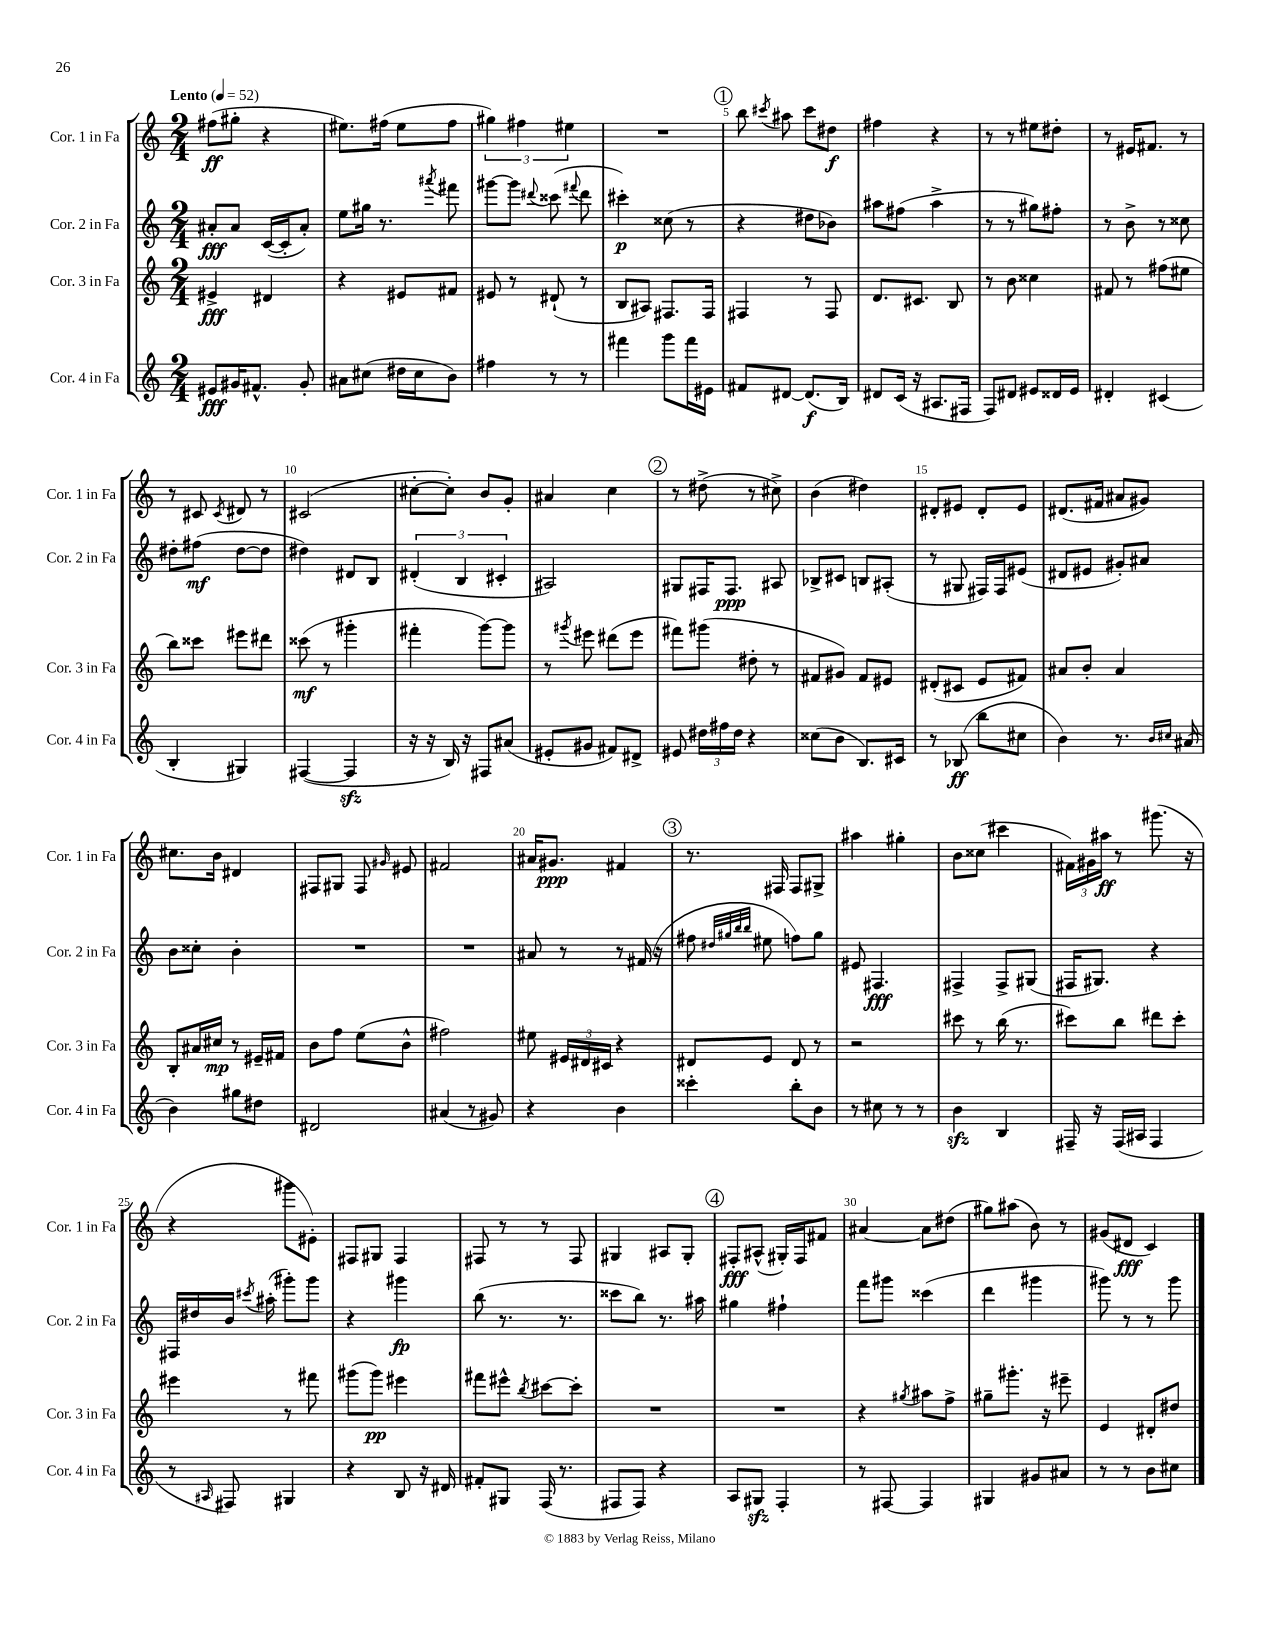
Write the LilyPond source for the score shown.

<<
\new StaffGroup <<
\new Staff = "s0" \with { instrumentName = "Cor. 1 in Fa" shortInstrumentName = "Cor. 1 in Fa" } {
    \clef treble \key c \major \numericTimeSignature \time 2/4 \tempo "Lento" 4 = 52
    \autoBeamOff fis''8[\ff( gis''8]-. r4 |
    eis''8.[) fis''16]( eis''8[ fis''8] |
    \tuplet 3/2 { gis''4) fis''4 eis''4 } |
    R2 |
    \mark \markup { \circle "1" } b''8 \acciaccatura { cis'''8 } ais''8 cis'''8[ dis''8]\f |
    fis''4 r4 |
    r8 r8 eis''8[ dis''8]-. |
    r8 eis'16[ fis'8.] r8 |
    r8 cis'8 \acciaccatura { cis'8 } dis'8 r8 |
    cis'2( |
    cis''8[~-. cis''8]-.) b'8[ g'8]-. |
    ais'4 c''4 |
    \mark \markup { \circle "2" } r8 dis''8->( r8 cis''8->) |
    b'4( dis''4) |
    dis'8[-. eis'8] dis'8[-. eis'8] |
    dis'8.[( fis'16] ais'8[ gis'8]) |
    cis''8.[ b'16] dis'4 |
    fis8[ gis8] fis8 \grace { gis'16 } eis'8 |
    fis'2 |
    ais'16[ gis'8.]\ppp fis'4 |
    \mark \markup { \circle "3" } r8. fis16 fis8[ gis8]-> |
    ais''4 gis''4-. |
    b'8[ cisis''8]( cis'''4 |
    \tuplet 3/2 { fis'16[) gis'16 ais''16]\ff } r8 gis'''8.( r16 |
    r4 gis'''8[ eis'8]-.) |
    fis8[ gis8] fis4 |
    fis8 r8 r8 fis8 |
    gis4 ais8[ gis8]-. |
    \mark \markup { \circle "4" } fis8[-.\fff ais8]-^( gis16[-.) fis16 fis'8] |
    ais'4~ ais'8[ dis''8]( |
    gis''8[) ais''8]( b'8) r8 |
    gis'8[( dis'8]\fff c'4) \bar "|." |
}
\new Staff = "s1" \with { instrumentName = "Cor. 2 in Fa" shortInstrumentName = "Cor. 2 in Fa" } {
    \clef treble \key c \major \numericTimeSignature \time 2/4
    \autoBeamOff ais'8[-.\fff ais'8] c'16[~( c'16-. ais'8]-.) |
    e''8[ gis''16] r8. \acciaccatura { ais'''8 } fis'''8 |
    gis'''8[~ gis'''8] \appoggiatura { dis'''8 } cisis'''8( \appoggiatura { fis'''8 } dis'''8 |
    cis'''4-.\p) cisis''8( r8 |
    \mark \markup { \circle "1" } r4 dis''8[ bes'8]) |
    ais''8[ fis''8]( ais''4-> |
    r8 r8 gis''8[) fis''8]-. |
    r8 b'8-> r8 cisis''8 |
    dis''8[-. fis''8]\mf( dis''8[~ dis''8] |
    dis''4) dis'8[ b8] |
    \tuplet 3/2 { dis'4-.( b4 cis'4-. } |
    ais2) |
    \mark \markup { \circle "2" } gis8[ fis16 fis8.]\ppp ais8 |
    bes8[-> cis'8] b8[ ais8]-.( |
    r8 gis8 fis16[) fis16 eis'8]( |
    dis'8[ eis'8] gis'8[-.) ais'8] |
    b'8[ cisis''8]-. b'4-. |
    R2 |
    R2 |
    ais'8 r8 r8 fis'16( r16 |
    \mark \markup { \circle "3" } fis''8 \grace { dis''32[ gis''32 b''32 b''32] } eis''8 f''8[) gis''8] |
    eis'8 fis4.\fff |
    fis4-> fis8[-> gis8]( |
    fis16[ gis8.]) r4 |
    fis16[ dis''16 b'16] \acciaccatura { cis'''8 } ais''16-.( gis'''8[-.) gis'''8] |
    r4 gis'''4\fp |
    b''8( r8. r8. |
    cisis'''8[ b''8]) r8. ais''16 |
    \mark \markup { \circle "4" } gis''4 fis''4-! |
    f'''8[ gis'''8] cisis'''4( |
    d'''4 gis'''4 |
    gis'''8) r8 r8 gis'''8 \bar "|." |
}
\new Staff = "s2" \with { instrumentName = "Cor. 3 in Fa" shortInstrumentName = "Cor. 3 in Fa" } {
    \clef treble \key c \major \numericTimeSignature \time 2/4
    \autoBeamOff eis'4->\fff dis'4 |
    r4 eis'8[ fis'8] |
    eis'8 r8 dis'8-!( r8 |
    b8[ ais8]) fis8.[ fis16] |
    \mark \markup { \circle "1" } fis4 r8 fis8 |
    d'8.[ cis'8.] b8 |
    r8 b'8 cisis''4 |
    fis'8 r8 fis''8[( eis''8] |
    b''8[) cisis'''8] eis'''8[ dis'''8] |
    cisis'''8\mf( r8 gis'''4-. |
    fis'''4-. g'''8[~) g'''8] |
    r8 \acciaccatura { gis'''8 } eis'''8 dis'''8[( eis'''8] |
    \mark \markup { \circle "2" } fis'''8[) gis'''8]( dis''8-. r8 |
    fis'8[ gis'8]) fis'8[ eis'8] |
    dis'8[-.( cis'8] e'8[ fis'8]) |
    ais'8[ b'8]-. ais'4 |
    b8[-. ais'16 cis''16]\mp r8 eis'16[-- fis'16] |
    b'8[ f''8] e''8[( b'8]-^ |
    fis''2) |
    eis''8 \tuplet 3/2 { eis'16[ dis'16 cis'16] } r4 |
    \mark \markup { \circle "3" } dis'8[ e'8] dis'8 r8 |
    r2 |
    cis'''8 r8 b''16( r8. |
    cis'''8[) b''8] dis'''8[ cis'''8]-. |
    eis'''4 r8 fis'''8 |
    gis'''8[( gis'''8]\pp) eis'''4 |
    fis'''8[ eis'''8]-^ \acciaccatura { b''8 } cis'''8[~ cis'''8]-. |
    R2 |
    \mark \markup { \circle "4" } R2 |
    r4 \acciaccatura { gis''8 } ais''8[ f''8]-> |
    gis''8[-- gis'''8.]-. r16 eis'''8-- |
    e'4 dis'8[-. dis''8] \bar "|." |
}
\new Staff = "s3" \with { instrumentName = "Cor. 4 in Fa" shortInstrumentName = "Cor. 4 in Fa" } {
    \clef treble \key c \major \numericTimeSignature \time 2/4
    \autoBeamOff eis'8[\fff gis'16 fis'8.]-^ gis'8-. |
    ais'8[ cis''8]( dis''16[ cis''16 b'8]) |
    fis''4 r8 r8 |
    fis'''4 g'''8[ fis'''16 eis'16] |
    \mark \markup { \circle "1" } fis'8[ dis'8]~ dis'8.[\f( b16]) |
    dis'8[ c'16]( r16 ais8.[ fis16] |
    f8[) dis'8] eis'8[ disis'16 eis'16] |
    dis'4-. cis'4( |
    b4-. gis4) |
    fis4~( fis4\sfz |
    r16 r16 b16) r16 fis8[ ais'8]( |
    eis'8[-. gis'8] fis'8[) dis'8]-> |
    \mark \markup { \circle "2" } eis'8 \tuplet 3/2 { dis''16[ fis''16 dis''16] } r4 |
    cisis''8[( b'8] b8.[) cis'16] |
    r8 bes8\ff( b''8[ cis''8] |
    b'4) r8. \grace { b'16[ cis''16] } ais'16( |
    b'4) gis''8[ dis''8] |
    dis'2 |
    ais'4( r8 gis'8) |
    r4 b'4 |
    \mark \markup { \circle "3" } cisis'''4-. b''8[-. b'8] |
    r8 cis''8 r8 r8 |
    b'4\sfz b4 |
    fis16-- r16 fis16[( ais16] fis4 |
    r8 \grace { ais16 } fis8) gis4 |
    r4 b8 r16 dis'16 |
    fis'8[-. gis8] f16( r8. |
    fis8[ fis8]) r4 |
    \mark \markup { \circle "4" } a8[ gis8]\sfz f4-. |
    r8 fis8~ fis4 |
    gis4 gis'8[ ais'8] |
    r8 r8 b'8[ cis''8] \bar "|." |
}
>>
>>
\layout { \context { \Score \override BarNumber.break-visibility = ##(#f #t #t) barNumberVisibility = #(every-nth-bar-number-visible 5) } }
